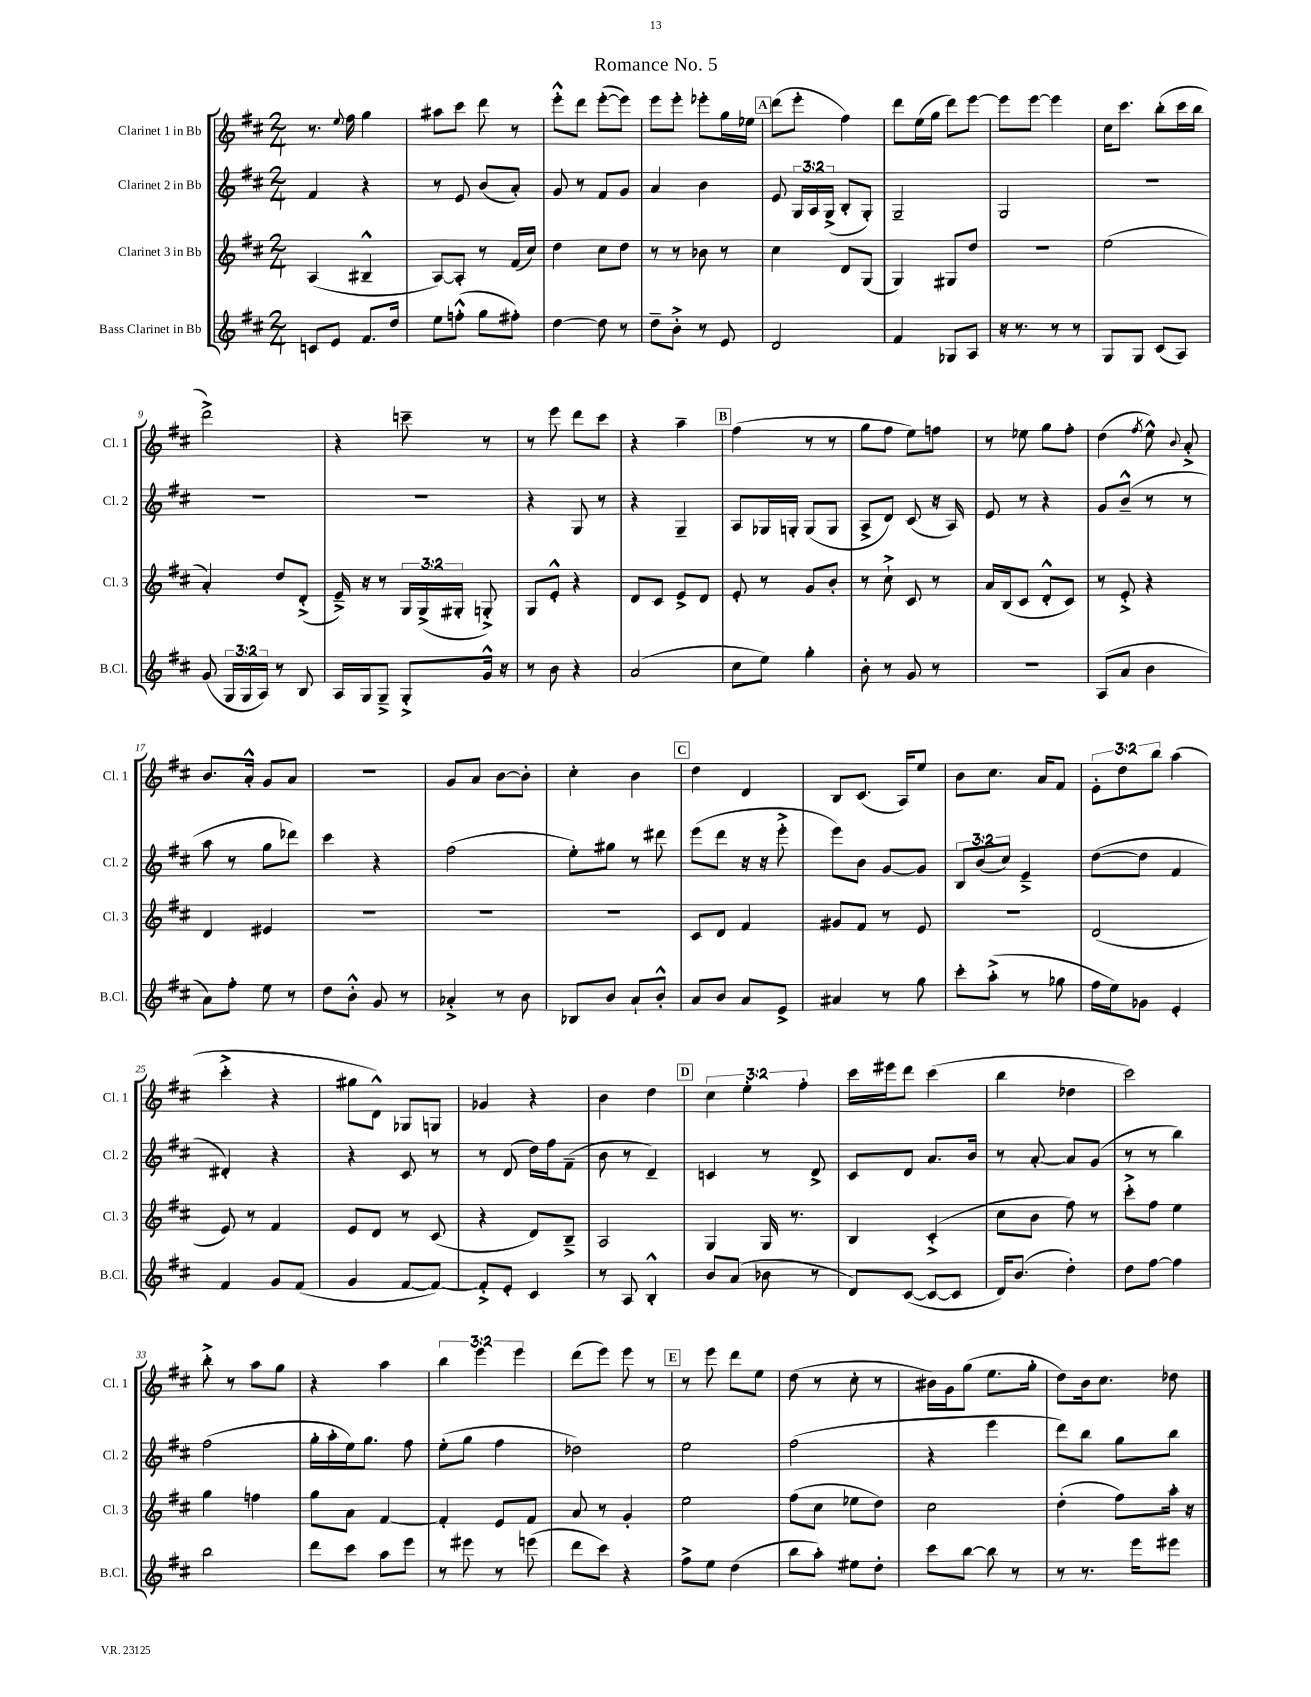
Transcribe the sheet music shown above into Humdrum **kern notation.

**kern	**kern	**kern	**kern
*part4	*part3	*part2	*part1
*staff4	*staff3	*staff2	*staff1
*I"Bass Clarinet in Bb	*I"Clarinet 3 in Bb	*I"Clarinet 2 in Bb	*I"Clarinet 1 in Bb
*I'B.Cl.	*I'Cl. 3	*I'Cl. 2	*I'Cl. 1
*clefG2	*clefG2	*clefG2	*clefG2
*k[f#c#]	*k[f#c#]	*k[f#c#]	*k[f#c#]
*M2/4	*M2/4	*M2/4	*M2/4
=1	=1	=1	=1
8cn/L	(4A/	4f#/	8.r
8e/J	.	.	.
.	.	.	8qqee/
.	.	.	16ff#\
8.f#/L	4B#X~^^/	4r	4gg\
16dd/Jk	.	.	.
=2	=2	=2	=2
8ee\L	[8A/L)	8r	8aa#X\L
(8ffn'^^\J	8A'/J]	8e/	8ccc#\J
8gg\L	8r	(8b/L	8ddd\
8ff#X'\J)	(16f#/LL	8a'/J)	8r
.	16cc#/JJ)	.	.
=3	=3	=3	=3
[4dd\	4dd\	8g/	8eee'^^\L
.	.	8r	8ddd\J
8dd\]	8cc#\L	8f#/L	([8eee'\L
8r	8dd\J	8g/J	8eee\J])
=4	=4	=4	=4
8dd~\L	8r	4a/	8eee\L
8b'^\J	8r	.	8eee'\J
8r	8b-X\	4b\	8eee-X'\L
8e/	8r	.	16gg\L
.	.	.	16ee-X\JJ
!!LO:REH:place=s1:t=A
=5	=5	=5	=5
2d/	4cc#\	8e/	(8ddd\L
.	.	24G/LL	8eee'\J
.	.	24A/	.
.	.	(24G^/JJ	.
.	8d/L	8B'/L	4ff#\)
.	(8G/J	8G'/J)	.
=6	=6	=6	=6
4f#/	4G/)	2G~/	8ddd\L
.	.	.	(16ee\L
.	.	.	16gg\JJ
8G-X/L	8G#X/L	.	8ddd\L)
8A/J	8dd/J	.	[8eee\J
=7	=7	=7	=7
16r	2r	2G/	8eee\L]
8.r	.	.	.
.	.	.	[8eee\J
8r	.	.	4eee\]
8r	.	.	.
=8	=8	=8	=8
8G/L	(2ee\	2r	16cc#\KL
.	.	.	8.ccc#\J
8G/J	.	.	.
(8c#/L	.	.	(8bb'\L
8A/J)	.	.	16ccc#\L
.	.	.	16bb\JJ
!!LO:LB:g=z
=9	=9	=9	=9
(8g/	4a'/)	2r	2ddd^\)
24G/LL	.	.	.
24G/	.	.	.
24A/JJ)	.	.	.
8r	8dd/L	.	.
8B/	(8d'^/J	.	.
=10	=10	=10	=10
16A/LL	16e~^/)	2r	4r
16G/J	16r	.	.
8G~^/J	8r	.	.
8G'^/L	24G/LL	.	8cccn~\
.	(24G^/	.	.
.	24G#X'/JJ	.	.
16g^^/Jk	8Gn'^/)	.	8r
16r	.	.	.
=11	=11	=11	=11
8r	8G/L	4r	8r
8b\	8e'^^/J	.	8eee\
4r	4r	8G/	8ddd\L
.	.	8r	8ccc#\J
=12	=12	=12	=12
(2a/	8d/L	4r	4r
.	8c#/J	.	.
.	8e^/L	4G~/	4aa~\
.	8d/J	.	.
!!LO:REH:place=s1:t=B
=13	=13	=13	=13
8cc#\L	8e'/	8A/L	(4ff#\
8ee\J)	8r	16G-X/L	.
.	.	16Gn'/JJ	.
4gg'\	8g/L	(8G/L	8r
.	8b'/J	8G/J	8r
=14	=14	=14	=14
8b'\	8r	8A^/L	8gg\L
8r	8cc#`^\	8d/J)	8ff#\J
8g/	8c#/	(8c#/	8ee\L)
8r	8r	16r	8ffn\J
.	.	16A/)	.
=15	=15	=15	=15
2r	16a/LL	8e/	8r
.	(16B/J	.	.
.	8c#/J	8r	8ee-X\
.	8d'^^/L	4r	8gg\L
.	8c#/J)	.	8ff#'\J
=16	=16	=16	=16
(8A/L	8r	8g/L	(4dd\
8a/J	8e'^/	(8b~^^/J	.
.	.	.	8qff#/
4b\	4r	8r	8ee^^\)
.	.	.	8qqb/
.	.	8r	8a'^/
!!LO:LB:g=z
=17	=17	=17	=17
8a\L)	4d/	8aa\	8.b/L
8ff#'\J	.	8r	.
.	.	.	16a'^^/Jk
8ee\	4e#X/	8gg\L	8g/L
8r	.	8ddd-X\J)	8a/J
=18	=18	=18	=18
8dd\L	2r	4ccc#\	2r
8b'^^\J	.	.	.
8g/	.	4r	.
8r	.	.	.
=19	=19	=19	=19
4a-X'^/	2r	(2ff#\	8g/L
.	.	.	8a/J
8r	.	.	[8b\L
8b\	.	.	8b'\J]
=20	=20	=20	=20
8B-X/L	2r	8ee'\L)	4cc#'\
8b/J	.	8gg#X\J	.
8a`/L	.	8r	4b\
8b'^^/J	.	8ddd#X\	.
!!LO:REH:place=s1:t=C
=21	=21	=21	=21
8a/L	8c#/L	(8eee\L	4dd\
8b/J	8d/J	8ddd\J	.
8a/L	4f#/	16r	4d/
.	.	16r	.
8e^/J	.	8eee'^\	.
=22	=22	=22	=22
4a#X/	8g#X/L	8eee\L)	8B/L
.	8f#/J	8b\J	(8.c#/J
8r	8r	[8g/L	.
.	.	.	16A/KL)
8gg\	8e/	8g/J]	8ee/J
=23	=23	=23	=23
8ccc#'\L	2r	12B/L	8b\L
.	.	(12b/	.
(8aa'^\J	.	.	8.cc#\J
.	.	12cc#/J)	.
8r	.	4e~^/	.
.	.	.	16a/KL
8gg-X\	.	.	8f#/J
=24	=24	=24	=24
16ff#\LL	(2d/	([8dd\L	12e'\L
16ee\J)	.	.	.
.	.	.	12dd\
8g-X\J	.	8dd\J]	.
.	.	.	12bb\J
4e'/	.	4f#/	(4aa\
!!LO:LB:g=z
=25	=25	=25	=25
4f#/	8e/)	4d#X'/)	4ccc#'^\
.	8r	.	.
8g/L	4f#/	4r	4r
(8f#/J	.	.	.
=26	=26	=26	=26
4g/	8e/L	4r	8gg#X\L
.	8d/J	.	8d^^\J)
[8f#/L	8r	8c#/	8G-X/L
8f#/J_)	(8c#/	8r	8Gn/J
=27	=27	=27	=27
8f#'^/L]	4r	8r	4g-X/
8e'/J	.	(8d/	.
4c#/	8d/L)	16dd\LL)	4r
.	.	16ff#\J	.
.	8B~^/J	(8f#~\J	.
=28	=28	=28	=28
8r	2A/	8b\	4b\
8A/	.	8r	.
4B'^^/	.	4d~/)	4dd\
!!LO:REH:place=s1:t=D
=29	=29	=29	=29
8b/L	4G/	4cn/	6cc#\
(8a/J	.	.	.
.	.	.	6ee'\
8b-X\	16G/	8r	.
.	8.r	.	.
.	.	.	6ff#'\
8r	.	8d^/	.
=30	=30	=30	=30
8d/L)	4B/	8c#/L	16ccc#\LL
.	.	.	16eee#X\J
([8c#/J	.	8d/J	8ddd\J
8c#/L_	(4c#'^/	8.a/L	(4ccc#\
8c#/J]	.	.	.
.	.	16b/Jk	.
=31	=31	=31	=31
16d/KL)	8cc#\L	8r	4bb\
(8.b/J	.	.	.
.	8b\J	[8a'/	.
4dd'\)	8ff#\)	8a/L]	4dd-X\
.	8r	(8g/J	.
=32	=32	=32	=32
8dd\L	8ccc#'^\L	8r	2ccc#\)
[8ff#\J	8ff#\J	8r	.
4ff#\]	4ee\	4bb\)	.
!!LO:LB:g=z
=33	=33	=33	=33
2bb\	4gg\	(2ff#\	8bb'^\
.	.	.	8r
.	4ffn\	.	8aa\L
.	.	.	8gg\J
=34	=34	=34	=34
8ddd\L	8gg\L	16gg'\LL	4r
.	.	16aa'\	.
8ccc#\J	8a\J	16ee\J)	.
.	.	8.gg\J	.
8aa\L	[4f#/	.	4aa\
8eee\J	.	8ff#\	.
=35	=35	=35	=35
8r	4f#'/]	(8ee'\L	6bb\
8eee#X\	.	8gg\J	.
.	.	.	6eee\
8r	8e/L	4ff#\	.
.	.	.	6eee\
(8eeen\	8f#/J	.	.
=36	=36	=36	=36
8ddd\L	8a/	2dd-X\)	(8ddd\L
8ccc#\J)	8r	.	8eee\J)
4r	4g'/	.	8eee\
.	.	.	8r
!!LO:REH:place=s1:t=E
=37	=37	=37	=37
8ff#^\L	2ee\	2ee\	8r
8ee\J	.	.	8eee\
(4dd\	.	.	8ddd\L
.	.	.	8ee\J
=38	=38	=38	=38
8bb\L	(8ff#\L	(2ff#\	(8dd\
8aa'\J)	8cc#\J	.	8r
8ee#X\L	8ee-X\L	.	8cc#'\
8dd'\J	8dd\J)	.	8r
=39	=39	=39	=39
8ccc#\L	2cc#\	4r	16b#X\LL)
.	.	.	16g\J
[8bb\J	.	.	(8gg\J
8bb\]	.	4eee\	8.ee\L
8r	.	.	.
.	.	.	16gg'\Jk
=40	=40	=40	=40
8r	(4dd'\	8ddd\L)	8dd\L)
8.r	.	8bb\J	16b\k
.	.	.	8.cc#\J
.	8ff#\L)	8gg\L	.
16eee\KL	.	.	.
8eee#X\J	16aa'\Jk	8bb\J	8dd-X\
.	16r	.	.
==	==	==	==
*-	*-	*-	*-
